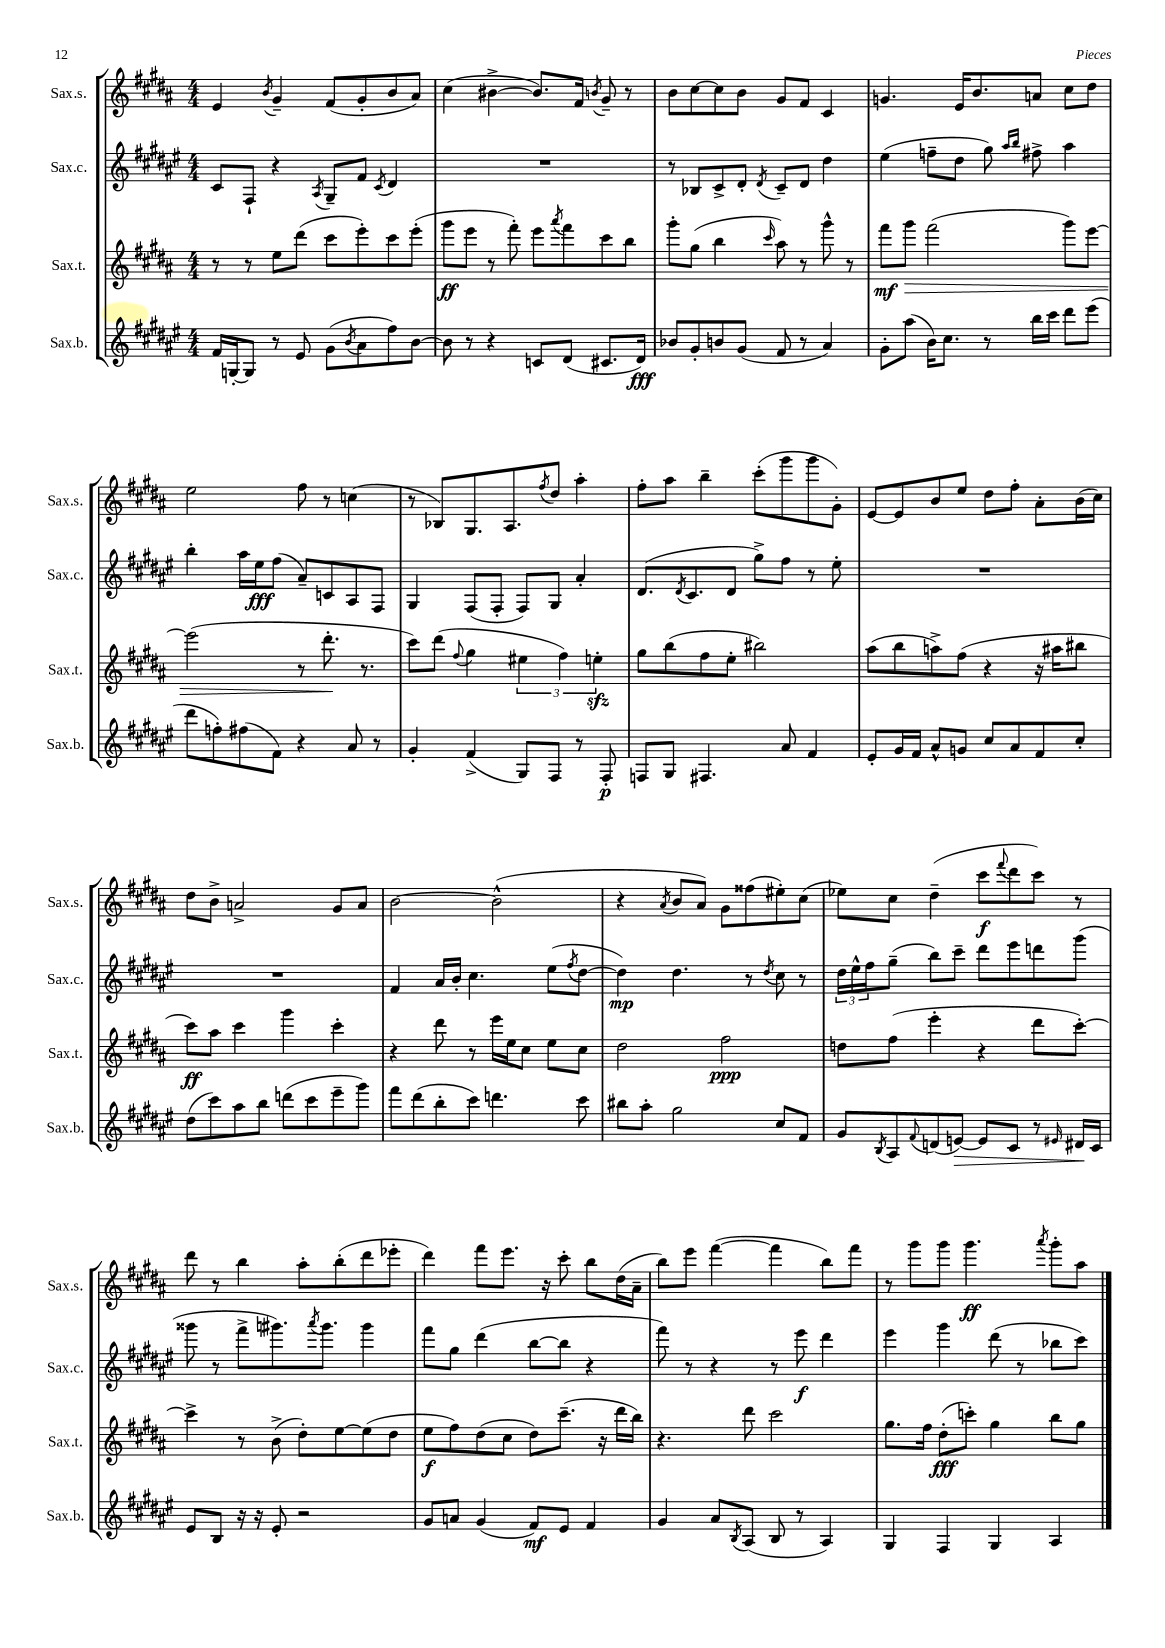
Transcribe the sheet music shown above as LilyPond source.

<<
\new StaffGroup <<
\new Staff = "s0" \with { instrumentName = "Sax.s." shortInstrumentName = "Sax.s." } {
    \clef treble \key b \major \numericTimeSignature \time 4/4
    e'4 \acciaccatura { b'8 } gis'4-- fis'8( gis'8-. b'8 ais'8) |
    cis''4( bis'4~-> bis'8.) fis'16 \acciaccatura { b'8 } gis'8-- r8 |
    b'8 cis''8~ cis''8 b'8 gis'8 fis'8 cis'4 |
    g'4. e'16 b'8. a'8 cis''8 dis''8 |
    e''2 fis''8 r8 c''4( |
    r8 bes8) gis8. ais8. \acciaccatura { fis''8 } dis''8 ais''4-. |
    fis''8-. ais''8 b''4-- cis'''8-.( gis'''8 gis'''8 gis'8-.) |
    e'8~ e'8 b'8 e''8 dis''8 fis''8-. ais'8-. b'16( cis''16) |
    dis''8 b'8-> a'2-> gis'8 a'8 |
    b'2~ b'2-^( |
    r4 \acciaccatura { ais'8 } b'8 ais'8) gis'8 fisis''8( eis''8-.) cis''8( |
    ees''8) cis''8 dis''4--( cis'''8\f \appoggiatura { fis'''8 } dis'''8 cis'''8) r8 |
    dis'''8 r8 b''4 ais''8-. b''8-.( dis'''8 ees'''8-. |
    dis'''4) fis'''8 e'''8. r16 cis'''8-. b''8 dis''16( ais'16-- |
    b''8) e'''8 fis'''4~( fis'''4 b''8) fis'''8 |
    r8 gis'''8 gis'''8 gis'''4.\ff \acciaccatura { ais'''8 } gis'''8-. ais''8 \bar "|." |
}
\new Staff = "s1" \with { instrumentName = "Sax.c." shortInstrumentName = "Sax.c." } {
    \clef treble \key fis \major \numericTimeSignature \time 4/4
    cis'8 fis8-! r4 \acciaccatura { ais8 } gis8-- fis'8 \acciaccatura { cis'8 } dis'4 |
    R1 |
    r8 bes8 cis'8-> dis'8-. \acciaccatura { dis'8 } cis'8-- dis'8 dis''4 |
    eis''4( f''8-- dis''8 gis''8) \grace { ais''16 b''16 } fis''8-> ais''4 |
    b''4-. ais''16 eis''16\fff fis''8( ais'8--) c'8 ais8 fis8 |
    gis4 fis8( fis8-. fis8) gis8 ais'4-. |
    dis'8.( \acciaccatura { dis'8 } cis'8. dis'8 gis''8->) fis''8 r8 eis''8-. |
    R1 |
    R1 |
    fis'4 ais'16 b'16-. cis''4. eis''8( \acciaccatura { fis''8 } dis''8~ |
    dis''4\mp) dis''4. r8 \acciaccatura { dis''8 } cis''8 r8 |
    \tuplet 3/2 { dis''16 eis''16-^ fis''16 } gis''8--( b''8) cis'''8-- dis'''8 eis'''8 d'''8 gis'''8( |
    gisis'''8 r8 fis'''8-> gis'''8.) \acciaccatura { ais'''8 } gis'''8. gis'''4 |
    fis'''8 gis''8 dis'''4( b''8~ b''8 r4 |
    fis'''8) r8 r4 r8 eis'''8\f dis'''4 |
    eis'''4 gis'''4 dis'''8( r8 bes''8 cis'''8) \bar "|." |
}
\new Staff = "s2" \with { instrumentName = "Sax.t." shortInstrumentName = "Sax.t." } {
    \clef treble \key b \major \numericTimeSignature \time 4/4
    r8 r8 e''8 dis'''8( cis'''8 e'''8-.) cis'''8 e'''8-.( |
    gis'''8\ff e'''8 r8 fis'''8-.) e'''8 \acciaccatura { ais'''8 } fis'''8 cis'''8 b''8 |
    gis'''8-. gis''8( b''4 \grace { cis'''16 } ais''8) r8 gis'''8-^ r8 |
    fis'''8\mf gis'''8\> fis'''2( gis'''8) e'''8~ |
    e'''2( r8 dis'''8.-.\! r8. |
    cis'''8) dis'''8( \appoggiatura { fis''8 } gis''4 \tuplet 3/2 { eis''4 fis''4) e''4-.\sfz } |
    gis''8 b''8( fis''8 e''8-. bis''2) |
    ais''8( b''8 a''8->) fis''8( r4 r16 ais''16 bis''8 |
    cis'''8\ff) ais''8 cis'''4 gis'''4 cis'''4-. |
    r4 dis'''8 r8 e'''16 e''16 cis''8 e''8 cis''8 |
    dis''2 fis''2\ppp |
    d''8 fis''8( e'''4-. r4 dis'''8 cis'''8~-.) |
    cis'''4-> r8 b'8->( dis''8-.) e''8~ e''8( dis''8 |
    e''8\f fis''8) dis''8( cis''8 dis''8) cis'''8.--( r16 dis'''16 b''16) |
    r4. dis'''8 cis'''2 |
    gis''8. fis''16 dis''8-.\fff( c'''8-.) gis''4 b''8 gis''8 \bar "|." |
}
\new Staff = "s3" \with { instrumentName = "Sax.b." shortInstrumentName = "Sax.b." } {
    \clef treble \key fis \major \numericTimeSignature \time 4/4
    fis'16 g16~-. g8 r8 eis'8 gis'8( \acciaccatura { b'8 } ais'8 fis''8) b'8~ |
    b'8 r8 r4 c'8 dis'8( cis'8. dis'16\fff) |
    bes'8 gis'8-. b'8 gis'8( fis'8 r8 ais'4) |
    gis'8-. ais''8( b'16) cis''8. r8 b''16 cis'''16 dis'''8 eis'''8( |
    dis'''8 f''8-.) fis''8( fis'8) r4 ais'8 r8 |
    gis'4-. fis'4->( gis8) fis8 r8 fis8-.\p |
    f8 gis8 fis4. ais'8 fis'4 |
    eis'8-. gis'16 fis'16 ais'8-^ g'8 cis''8 ais'8 fis'8 cis''8-. |
    dis''8( cis'''8) ais''8 b''8 d'''8( cis'''8 eis'''8-- gis'''8) |
    fis'''8 dis'''8( b''8-. cis'''8) d'''4. cis'''8 |
    bis''8 ais''8-. gis''2 cis''8 fis'8 |
    gis'8 \acciaccatura { b8 } ais8 \appoggiatura { fis'8 } d'8( e'8~\>) e'8 cis'8 r8 \grace { eis'16 } dis'16\! cis'16 |
    eis'8 b8 r16 r16 eis'8-. r2 |
    gis'8 a'8 gis'4( fis'8\mf) eis'8 fis'4 |
    gis'4 ais'8 \acciaccatura { b8 } ais8( b8 r8 ais4) |
    gis4 fis4 gis4 ais4 \bar "|." |
}
>>
>>
\layout { \context { \Score \remove "Bar_number_engraver" } }
